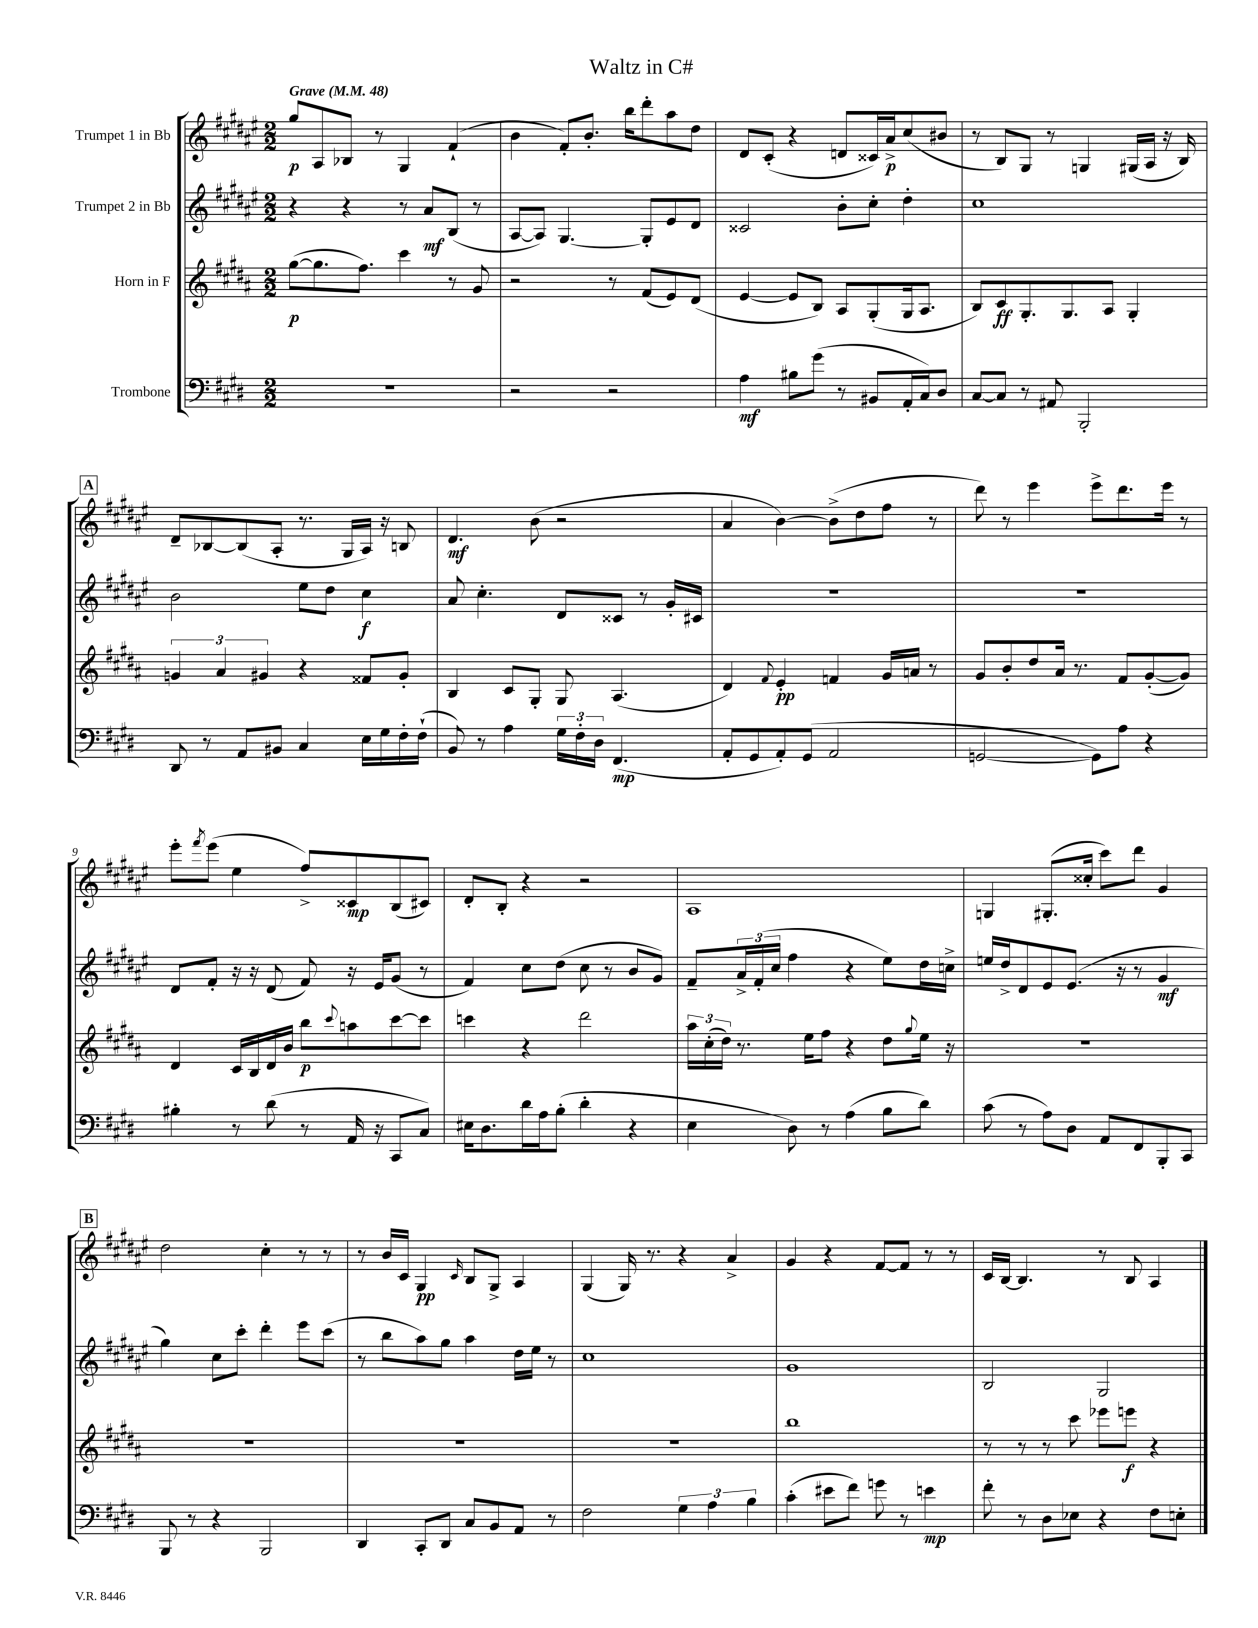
\header { title = "Waltz in C#" }
<<
\new StaffGroup <<
\new Staff = "s0" \with { instrumentName = "Trumpet 1 in Bb" } {
    \clef treble \key fis \major \numericTimeSignature \time 2/2 \tempo "Grave" 4 = 48
    gis''8\p ais8 bes8 r8 gis4 fis'4-!( |
    b'4 fis'8-.) b'8.-. b''16 dis'''8-. ais''8 dis''8 |
    dis'8 cis'8-.( r4 d'8 cisis'16) ais'16->\p cis''8( bis'8 |
    r8 b8) gis8 r8 g4 gis16( ais16 r16 b16) |
    \mark \markup { \box "A" } dis'8-- bes8~ bes8( ais8-. r8. gis16 ais16) r16 b8 |
    dis'4.\mf b'8( r2 |
    ais'4 b'4~) b'8->( dis''8 fis''8 r8 |
    dis'''8) r8 eis'''4 eis'''8-> dis'''8. eis'''16 r8 |
    eis'''8-. \acciaccatura { fis'''8 } eis'''8( eis''4 fis''8->) cisis'8\mp b8( cis'8) |
    dis'8-. b8-. r4 r2 |
    ais1 |
    g4 gis8.-.( cisis''16-. cis'''8) dis'''8 gis'4 |
    \mark \markup { \box "B" } dis''2 cis''4-. r8 r8 |
    r8 b'16 cis'16 gis4\pp \grace { cis'16 } b8 gis8-> ais4 |
    gis4( gis16) r8. r4 ais'4-> |
    gis'4 r4 fis'8~ fis'8 r8 r8 |
    cis'16 b16~ b4. r8 b8 ais4 \bar "|." |
}
\new Staff = "s1" \with { instrumentName = "Trumpet 2 in Bb" } {
    \clef treble \key fis \major \numericTimeSignature \time 2/2
    r4 r4 r8 ais'8\mf b8( r8 |
    ais8~ ais8) gis4.~ gis8-. eis'8 dis'8 |
    cisis'2 b'8-. cis''8-. dis''4-. |
    cis''1 |
    \mark \markup { \box "A" } b'2 eis''8 dis''8 cis''4\f |
    ais'8 cis''4.-. dis'8 cisis'8 r8 gis'16-. cis'16 |
    r1 |
    R1 |
    dis'8 fis'8-. r16 r16 dis'8( fis'8) r16 eis'16 gis'8( r8 |
    fis'4) cis''8 dis''8( cis''8 r8 b'8 gis'8) |
    fis'8-- \tuplet 3/2 { ais'16-> fis'16-.( cis''16 } fis''4 r4 eis''8) dis''16 c''16-> |
    e''16 dis''16-> dis'8 eis'8 eis'8.( r16 r8 gis'4\mf |
    \mark \markup { \box "B" } gis''4) cis''8 cis'''8-. dis'''4-. eis'''8 cis'''8( |
    r8 b''8 ais''8) gis''8 ais''4 dis''16 eis''16 r8 |
    cis''1 |
    gis'1 |
    b2 gis2 \bar "|." |
}
\new Staff = "s2" \with { instrumentName = "Horn in F" } {
    \clef treble \key b \major \numericTimeSignature \time 2/2
    gis''8~\p( gis''8. fis''8.) cis'''4 r8 gis'8 |
    r2 r8 fis'8( e'8) dis'8( |
    e'4~ e'8 b8) ais8 gis8-.( gis16 ais8. |
    b8) cis'8\ff gis8.-. gis8. ais8 gis4-. |
    \mark \markup { \box "A" } \tuplet 3/2 { g'4 ais'4 gis'4 } r4 fisis'8 gis'8-. |
    b4 cis'8 gis8-. gis8 ais4.( |
    dis'4) \appoggiatura { fis'8 } e'4-.\pp f'4 gis'16 a'16 r8 |
    gis'8 b'8-. dis''8 ais'16 r8. fis'8 gis'8~-.( gis'8) |
    dis'4 cis'16 b16 dis'16 b'16 b''8\p \appoggiatura { cis'''8 } a''8 cis'''8~ cis'''8 |
    c'''4 r4 dis'''2 |
    \tuplet 3/2 { ais''16 cis''16-.( dis''16) } r8. e''16 fis''8 r4 dis''8 \appoggiatura { gis''8 } e''16 r16 |
    R1 |
    \mark \markup { \box "B" } R1 |
    R1 |
    R1 |
    b''1 |
    r8 r8 r8 cis'''8 ees'''8 e'''8\f r4 \bar "|." |
}
\new Staff = "s3" \with { instrumentName = "Trombone" } {
    \clef bass \key e \major \numericTimeSignature \time 2/2
    R1 |
    r2 r2 |
    a4\mf bis8 gis'8( r8 bis,8 a,16-. cis16) dis8 |
    cis8~ cis8 r8 ais,8 b,,2-. |
    \mark \markup { \box "A" } dis,8 r8 a,8 bis,8 cis4 e16 gis16 fis16-. fis16-!( |
    b,8) r8 a4 \tuplet 3/2 { gis16 fis16-. dis16 } fis,4.\mp( |
    a,8-. gis,8 a,8-.) gis,8( a,2 |
    g,2~ g,8) a8 r4 |
    bis4-. r8 dis'8( r8 a,16 r16 cis,8 cis8) |
    eis16 dis8. dis'16 a16 b8-.( dis'4-. r4 |
    e4 dis8) r8 a4( b8 dis'8) |
    cis'8( r8 a8) dis8 a,8 fis,8 b,,8-. cis,8 |
    \mark \markup { \box "B" } b,,8 r8 r4 b,,2 |
    dis,4 cis,8-. dis,8 cis8 b,8 a,8 r8 |
    fis2 \tuplet 3/2 { gis4 a4 b4 } |
    cis'4-.( eis'8 fis'8) g'8 r8 e'4\mp |
    fis'8-. r8 dis8 ees8 r4 fis8 e8-. \bar "|." |
}
>>
>>
